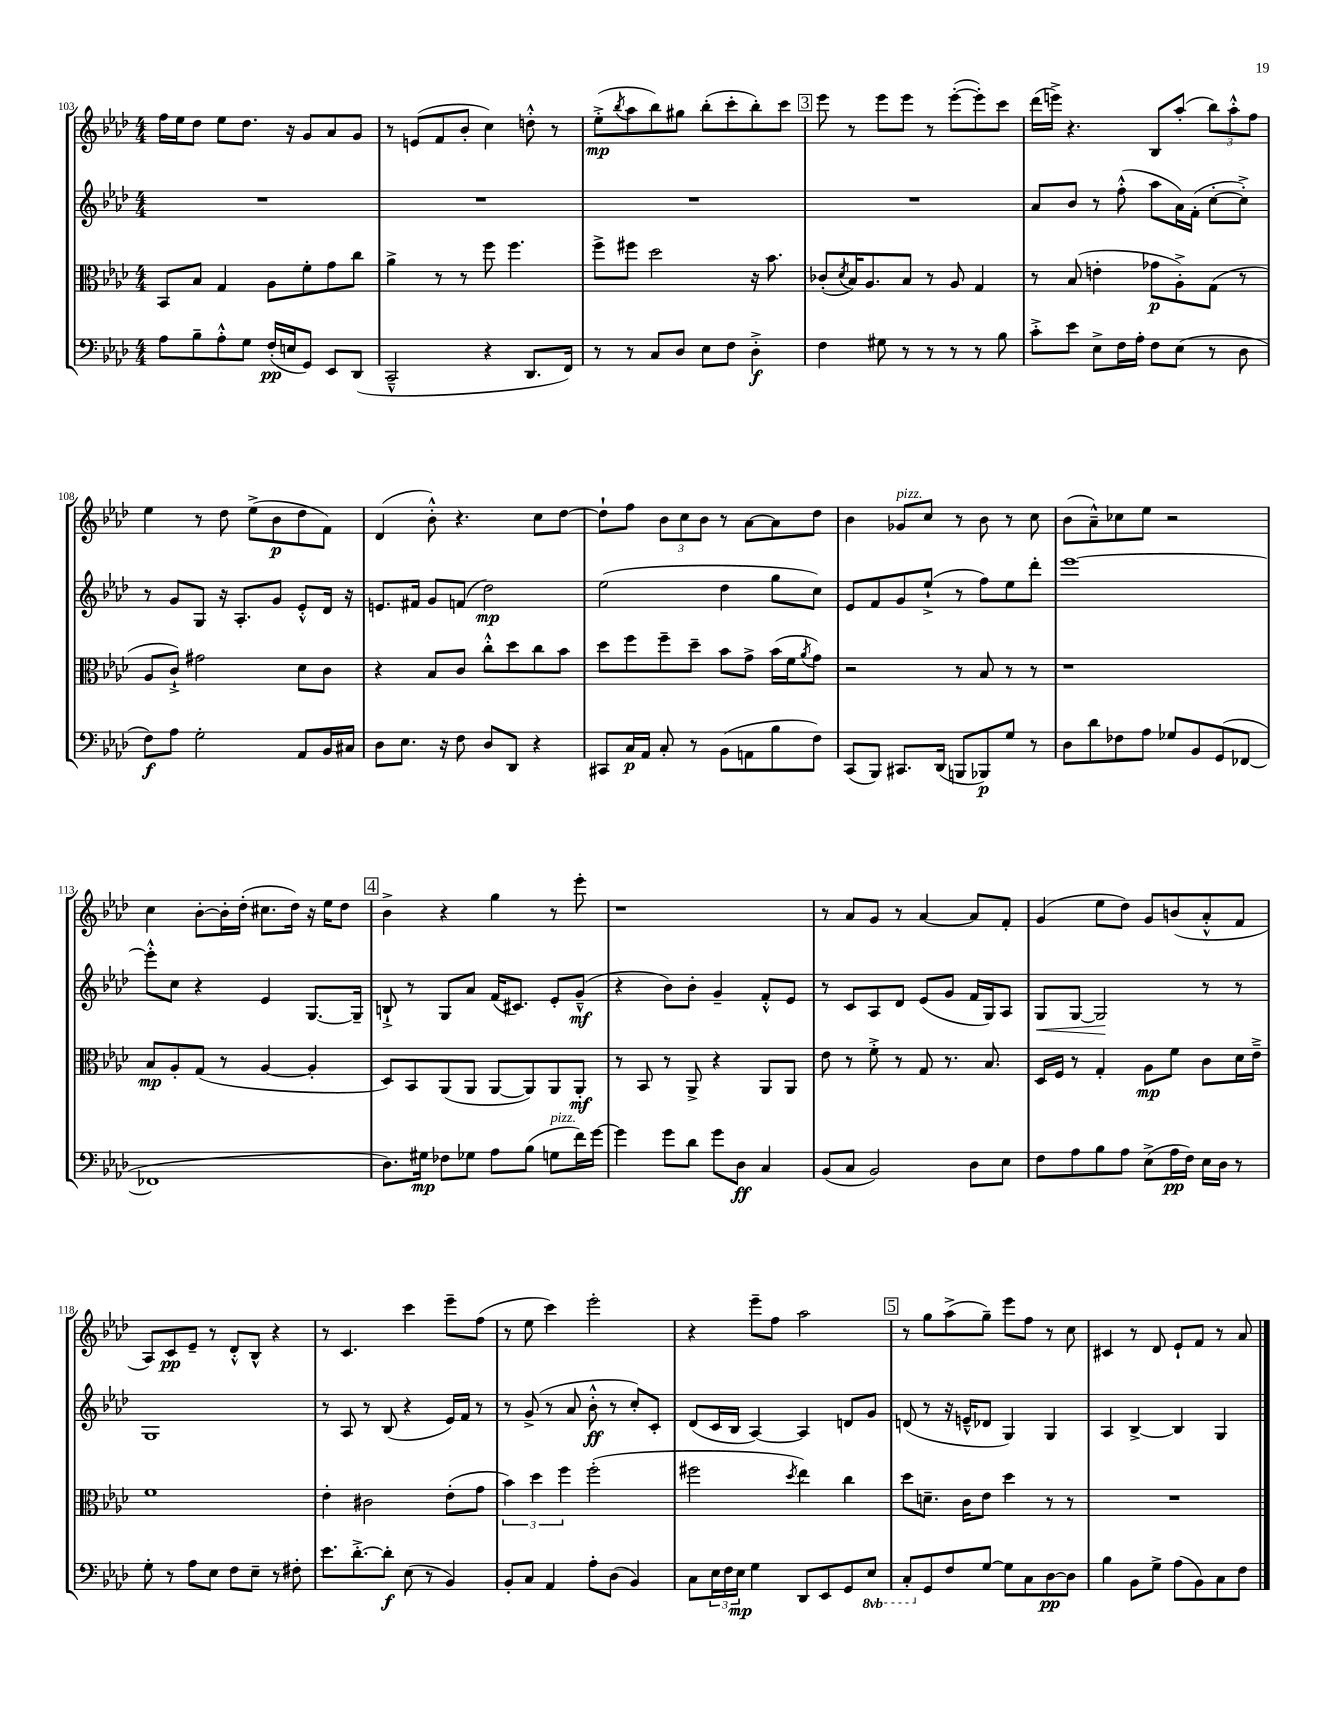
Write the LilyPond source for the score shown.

<<
\new StaffGroup <<
\new Staff = "s0" {
    \clef treble \key aes \major \numericTimeSignature \time 4/4
    f''16 ees''16 des''8 ees''8 des''8. r16 g'8 aes'8 g'8 |
    r8 e'8( f'8 bes'8-. c''4) d''8-.-^ r8 |
    ees''8-.->\mp( \acciaccatura { bes''8 } aes''8 bes''8) gis''8 bes''8-.( c'''8-. bes''8-.) c'''8 |
    \mark \markup { \box "3" } ees'''8 r8 ees'''8 ees'''8 r8 ees'''8~-.( ees'''8-.) c'''8 |
    des'''16( e'''16->) r4. bes8 aes''8-.( \tuplet 3/2 { bes''8) aes''8-.-^ f''8 } |
    ees''4 r8 des''8 ees''8->( bes'8\p des''8 f'8) |
    des'4( bes'8-.-^) r4. c''8 des''8~ |
    des''8-! f''8 \tuplet 3/2 { bes'8 c''8 bes'8 } r8 aes'8~ aes'8 des''8 |
    bes'4 ges'8^\markup { \italic "pizz." } c''8 r8 bes'8 r8 c''8 |
    bes'8( aes'8---^) ces''8 ees''8 r2 |
    c''4 bes'8~-. bes'16-. des''16-.( cis''8. des''16) r16 ees''16 des''8 |
    \mark \markup { \box "4" } bes'4-> r4 g''4 r8 ees'''8-. |
    r1 |
    r8 aes'8 g'8 r8 aes'4~ aes'8 f'8-. |
    g'4( ees''8 des''8) g'8 b'8( aes'8-.-^ f'8 |
    aes8) c'8\pp ees'8-- r8 des'8-.-^ bes8-^ r4 |
    r8 c'4. c'''4 ees'''8-- f''8( |
    r8 ees''8 c'''4) ees'''2-. |
    r4 ees'''8-- f''8 aes''2 |
    \mark \markup { \box "5" } r8 g''8 aes''8->( g''8--) ees'''8 f''8 r8 c''8 |
    cis'4 r8 des'8 ees'8-! f'8 r8 aes'8 \bar "|." |
}
\new Staff = "s1" {
    \clef treble \key aes \major \numericTimeSignature \time 4/4
    R1 |
    R1 |
    R1 |
    \mark \markup { \box "3" } R1 |
    aes'8 bes'8 r8 f''8-.-^( aes''8 aes'16) f'16-.( c''8~-. c''8-.->) |
    r8 g'8 g8 r16 aes8.-. g'8 ees'8-.-^ des'16 r16 |
    e'8. fis'16 g'8 f'8( des''2\mp) |
    ees''2( des''4 g''8 c''8) |
    ees'8 f'8 g'8 ees''8-!->( r8 f''8) ees''8 des'''8-. |
    ees'''1~ |
    ees'''8-.-^ c''8 r4 ees'4 g8.~ g16-- |
    \mark \markup { \box "4" } b8-!-> r8 g8 aes'8 f'16( cis'8.) ees'8-. g'8---^\mf( |
    r4 bes'8) bes'8-. g'4-- f'8-.-^ ees'8 |
    r8 c'8 aes8 des'8 ees'8( g'8 f'16 g16) aes8 |
    g8\< g8~ g2\! r8 r8 |
    g1 |
    r8 aes8 r8 bes8( r4 ees'16) f'16 r8 |
    r8 g'8->( r8 aes'8 bes'8-.-^\ff r8 c''8-.) c'8-. |
    des'8( c'16 bes16 aes4~) aes4 d'8 g'8 |
    \mark \markup { \box "5" } d'8( r8 r16 e'16---^ des'8 g4) g4 |
    aes4 bes4~-> bes4 g4 \bar "|." |
}
\new Staff = "s2" {
    \clef alto \key aes \major \numericTimeSignature \time 4/4
    bes,8 bes8 g4 aes8 f'8-. g'8 c''8 |
    aes'4-> r8 r8 f''8 f''4. |
    f''8-> fis''8 des''2 r16 bes'8. |
    \mark \markup { \box "3" } ces'8-.( \acciaccatura { des'8 } bes16) aes8. bes8 r8 aes8 g4 |
    r8 bes8( e'4-. ges'8\p aes8-.->) g8( r8 |
    aes8 c'8-!->) gis'2 des'8 c'8 |
    r4 bes8 c'8 c''8-.-^ des''8 c''8 bes'8 |
    des''8 f''8 f''8-- des''8-- bes'8 g'8-> bes'16( f'16 \acciaccatura { aes'8 } g'8) |
    r2 r8 bes8 r8 r8 |
    r1 |
    bes8\mp aes8-. g8( r8 aes4~ aes4-. |
    \mark \markup { \box "4" } des8) bes,8 aes,8( aes,8 aes,8~ aes,8) aes,8 aes,8-.\mf |
    r8 bes,8 r8 aes,8-> r4 aes,8 aes,8 |
    ees'8 r8 f'8-.-> r8 g8 r8. bes8. |
    des16 f16 r8 g4-. aes8\mp f'8 c'8 des'16 ees'16---> |
    f'1 |
    ees'4-. cis'2 ees'8-.( g'8 |
    \tuplet 3/2 { bes'4) des''4 f''4 } f''2-.( |
    fis''2 \acciaccatura { des''8 } ees''4) c''4 |
    \mark \markup { \box "5" } des''8 d'8.-- c'16 ees'8 des''4 r8 r8 |
    R1 \bar "|." |
}
\new Staff = "s3" {
    \clef bass \key aes \major \numericTimeSignature \time 4/4 \set Staff.ottavationMarkups = #ottavation-simple-ordinals
    aes8 bes8-- aes8-.-^ g8 f16-.\pp( e16 g,8) ees,8 des,8( |
    c,2---^ r4 des,8. f,16) |
    r8 r8 c8 des8 ees8 f8 des4-.->\f |
    \mark \markup { \box "3" } f4 gis8 r8 r8 r8 r8 bes8 |
    c'8-.-> ees'8 ees8-> f16 aes16-. f8 ees8( r8 des8 |
    f8\f) aes8 g2-. aes,8 bes,16 cis16 |
    des8 ees8. r16 f8 des8 des,8 r4 |
    cis,8 c16\p aes,16 c8-. r8 bes,8( a,8 bes8 f8) |
    c,8( bes,,8) cis,8. des,16( b,,8 bes,,8\p) g8 r8 |
    des8 des'8 fes8 aes8 ges8 bes,8 g,8( fes,8~ |
    fes,1 |
    \mark \markup { \box "4" } des8.) gis16\mp fes8 ges8 aes8 bes8( g8^\markup { \italic "pizz." } f'16) g'16~ |
    g'4 g'8 des'8 g'8 des8\ff c4 |
    bes,8( c8 bes,2) des8 ees8 |
    f8 aes8 bes8 aes8 ees8->( aes16\pp f16) ees16 des16 r8 |
    g8-. r8 aes8 ees8 f8 ees8-- r8 fis8-. |
    ees'8. des'8.~-.-> des'8-.\f ees8( r8 bes,4) |
    bes,8-. c8 aes,4 aes8-. des8( bes,4) |
    c8 \tuplet 3/2 { ees16 f16 ees16\mp } g4 des,8 ees,8 g,8 \ottava #-1 ees,8 |
    \mark \markup { \box "5" } c,8-. \ottava #0 g,8 f8 g8~ g8 c8 des8~\pp des8 |
    bes4 bes,8 g8-> aes8( bes,8) c8 f8 \bar "|." |
}
>>
>>
\layout { \context { \Score currentBarNumber = #103 } }
